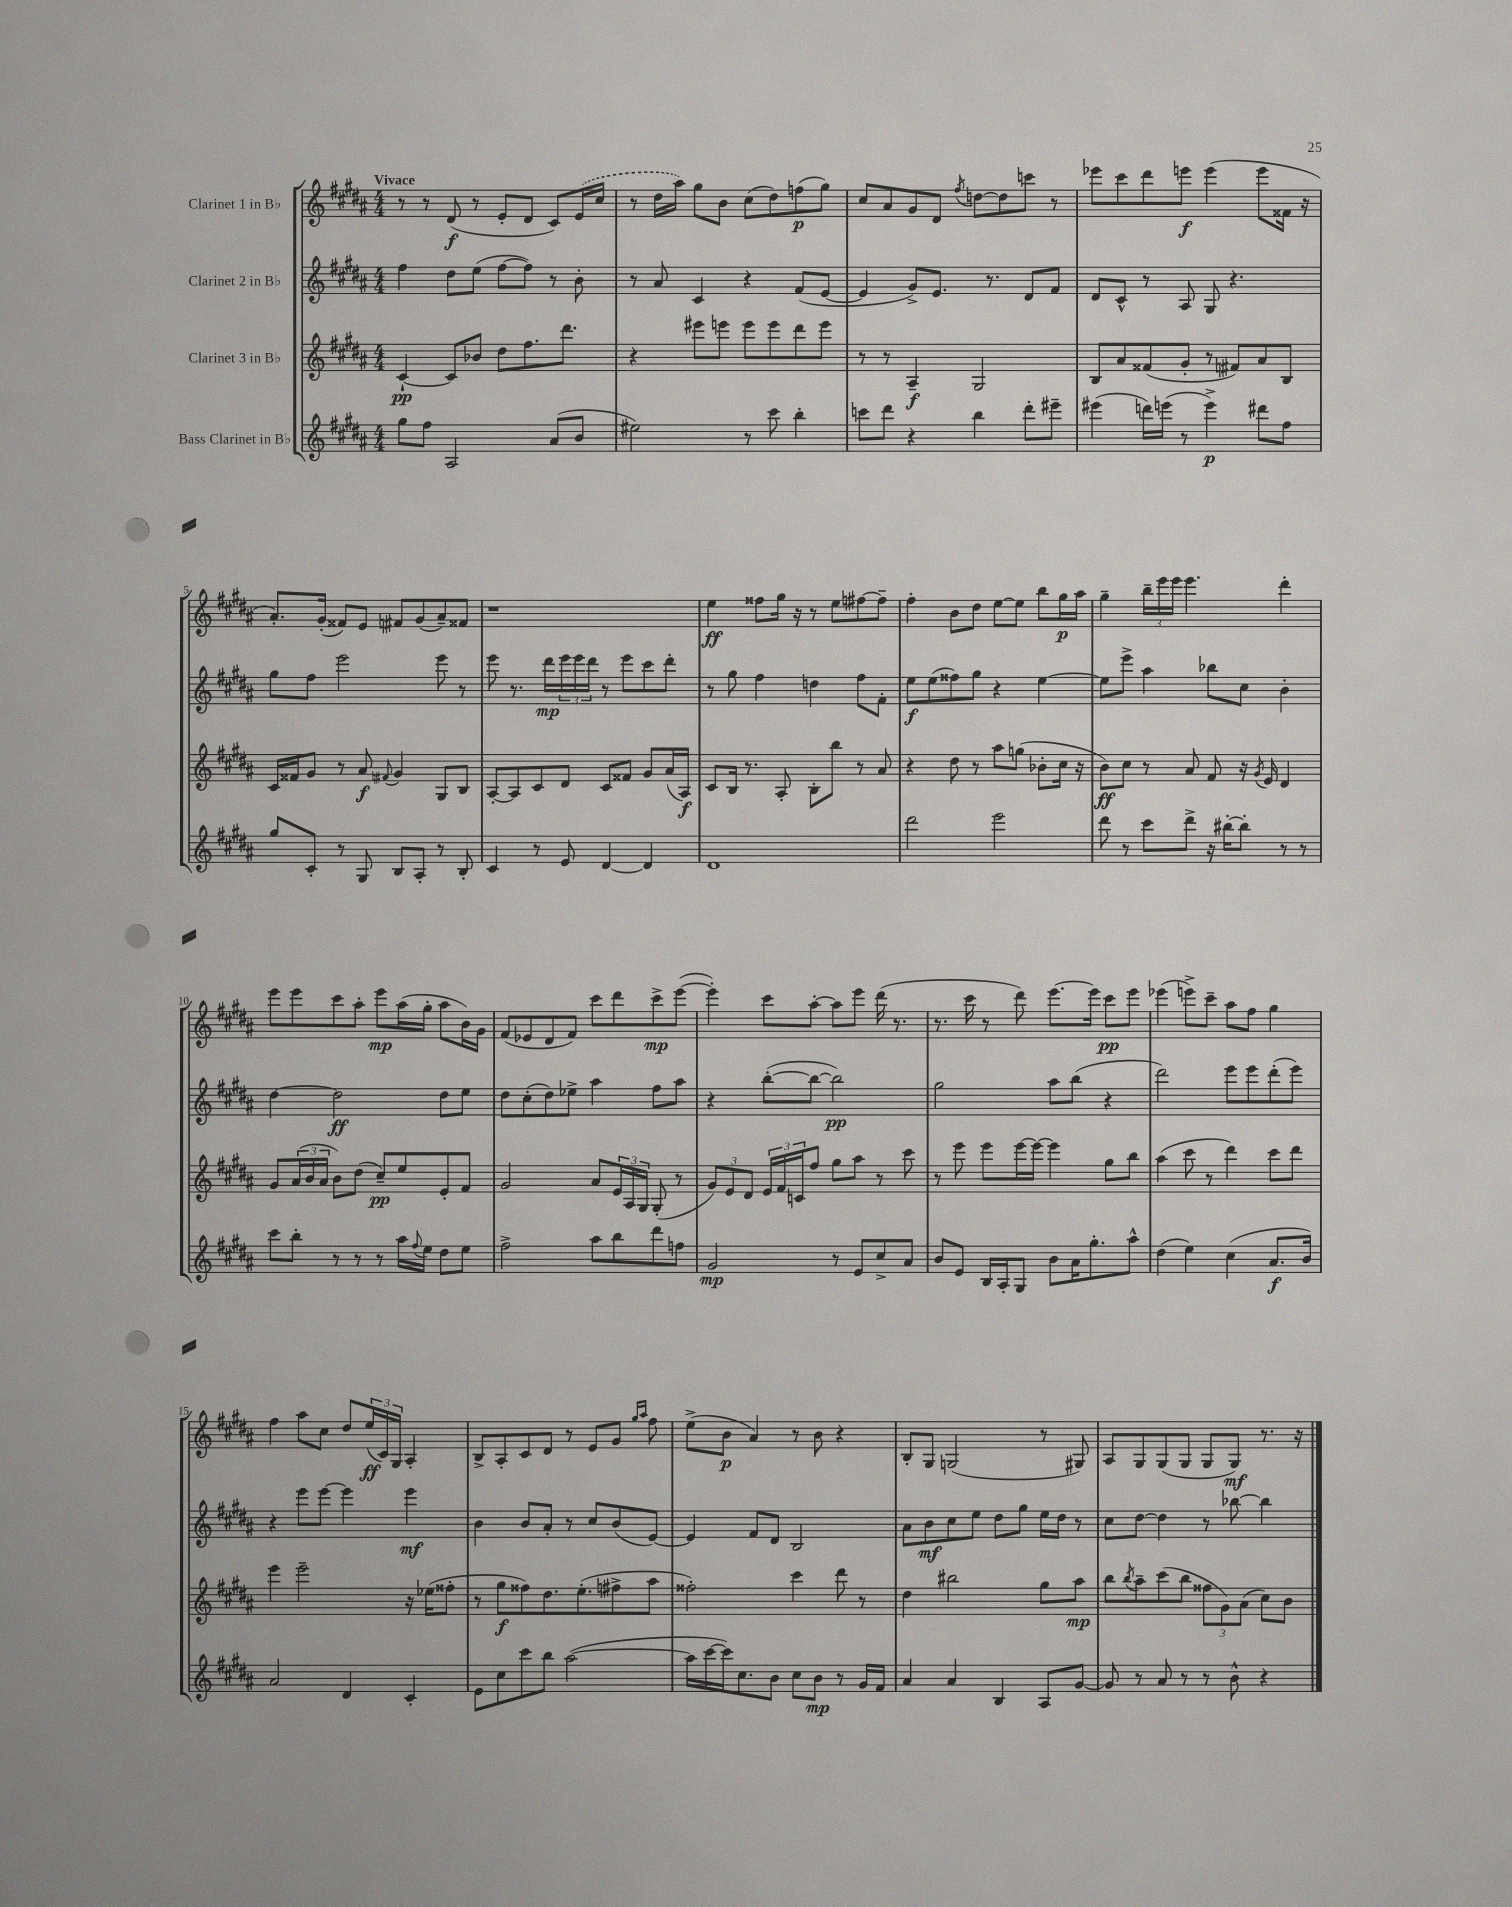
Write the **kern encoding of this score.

**kern	**dynam	**kern	**dynam	**kern	**dynam	**kern	**dynam
*part4	*part4	*part3	*part3	*part2	*part2	*part1	*part1
*staff4	*staff4	*staff3	*staff3	*staff2	*staff2	*staff1	*staff1
*I"Bass Clarinet in B♭	*	*I"Clarinet 3 in B♭	*	*I"Clarinet 2 in B♭	*	*I"Clarinet 1 in B♭	*
*clefG2	*	*clefG2	*	*clefG2	*	*clefG2	*
*k[f#c#g#d#a#]	*	*k[f#c#g#d#a#]	*	*k[f#c#g#d#a#]	*	*k[f#c#g#d#a#]	*
*M4/4	*	*M4/4	*	*M4/4	*	*M4/4	*
=1	=1	=1	=1	=1	=1	=1	=1
!	!	!	!	!	!	!LO:TX:a:B:t=Vivace	!
8gg#\L	.	[4c#`/	pp	4ff#\	.	8r	.
8ff#\J	.	.	.	.	.	8r	.
2A#/	.	8c#/L]	.	8dd#\L	.	(8d#/	f
.	.	8b-X/J	.	(8ee\J	.	8r	.
.	.	8dd#\L	.	[8ff#\L	.	8e'/L	.
.	.	8.ff#\	.	8ff#\J])	.	8d#/J	.
(8a#/L	.	.	.	8r	.	8c#/L)	.
.	.	8.ddd#\J	.	.	.	.	.
8b/J	.	.	.	8b'\	.	(16e/L	.
.	.	.	.	.	.	16cc#/JJ	.
=2	=2	=2	=2	=2	=2	=2	=2
2ee#X\)	.	4r	.	8r	.	8r	.
.	.	.	.	8a#/	.	16dd#\LL	.
.	.	.	.	.	.	16aa#\JJ)	.
.	.	8eee#X\L	.	4c#/	.	8gg#\L	.
.	.	8eeen\J	.	.	.	8b\J	.
8r	.	8eee\L	.	4r	.	(8cc#\L	.
8ccc#\	.	8eee\	.	.	.	8dd#\)	.
4bb'\	.	8ddd#\	.	(8f#/L	.	(8ffn\	p
.	.	8eee\J	.	[8e/J	.	8gg#\J)	.
=3	=3	=3	=3	=3	=3	=3	=3
8cccn\L	.	8r	.	4e/]	.	8cc#/L	.
8ddd#\J	.	8r	.	.	.	8a#/	.
4r	.	4A#~/	f	8g#^/L)	.	8g#/	.
.	.	.	.	8.e/J	.	8d#/J	.
.	.	.	.	.	.	8qff#/	.
4bb\	.	2G#/	.	.	.	[8ddn\L	.
.	.	.	.	8.r	.	.	.
.	.	.	.	.	.	8dd\]	.
8ddd#'\L	.	.	.	8d#/L	.	8cccn\J	.
8eee#X~\J	.	.	.	8f#/J	.	8r	.
=4	=4	=4	=4	=4	=4	=4	=4
(4eee#X\	.	8B/L	.	8d#/L	.	8eee-X\L	.
.	.	8a#/	.	8c#^^/J	.	8ccc#\	.
16dddn\LL)	.	(8f##X/	.	8r	.	8ddd#\	.
(16eeen\JJ	.	.	.	.	.	.	.
8r	.	8g#'/J	.	8A#/	.	8eeen\J	f
4eee^\)	p	8r	.	8G#/	.	(4eee\	.
.	.	8f#X/L)	.	4.r	.	.	.
8ddd#X\L	.	8a#/	.	.	.	8eee\L	.
8ff#\J	.	8B/J	.	.	.	16f##X\Jk	.
.	.	.	.	.	.	16r	.
!!LO:LB:g=z
=5	=5	=5	=5	=5	=5	=5	=5
8gg#/L	.	16c#/LL	.	8gg#\L	.	8.a#'/L)	.
.	.	16f##X/J	.	.	.	.	.
8c#'/J	.	8g#/J	.	8ff#\J	.	.	.
.	.	.	.	.	.	(16g#'/Jk	.
8r	.	8r	.	2eee\	.	8f##X/L)	.
8G#/	.	8a#/	f	.	.	8e/J	.
.	.	8qqf#X/	.	.	.	.	.
8B/L	.	4g#/	.	.	.	8f#X/L	.
8A#'/J	.	.	.	.	.	(8g#/	.
8r	.	8G#/L	.	8eee\	.	8a#~/)	.
8B'/	.	8B/J	.	8r	.	8f##X/J	.
=6	=6	=6	=6	=6	=6	=6	=6
4c#/	.	[8A#'/L	.	8eee\	.	1r	.
.	.	8A#/]	.	8.r	.	.	.
8r	.	8c#/	.	.	.	.	.
.	.	.	.	16ddd#\LL	mp	.	.
8e/	.	8d#/J	.	24eee\	.	.	.
.	.	.	.	24eee\	.	.	.
.	.	.	.	24ddd#\JJ	.	.	.
[4d#/	.	8c#/L	.	8r	.	.	.
.	.	8f##X/J	.	8eee\L	.	.	.
4d#/]	.	8g#/L	.	8ccc#\	.	.	.
.	.	(16a#/L	.	8ddd#'\J	.	.	.
.	.	16A#/JJ)	f	.	.	.	.
=7	=7	=7	=7	=7	=7	=7	=7
1d#	.	8c#/L	.	8r	.	4ee\	ff
.	.	16B/Jk	.	8gg#\	.	.	.
.	.	8.r	.	.	.	.	.
.	.	.	.	4ff#\	.	8ff##X\L	.
.	.	8A#'/	.	.	.	16gg#\Jk	.
.	.	.	.	.	.	16r	.
.	.	8B'\L	.	4ddn\	.	8r	.
.	.	8bb\J	.	.	.	8ee\L	.
.	.	8r	.	8ff#\L	.	[8ff#X\	.
.	.	8a#/	.	8f#'\J	.	8ff#~\J]	.
=8	=8	=8	=8	=8	=8	=8	=8
2ddd#\	.	4r	.	8ee\L	f	4ff#'\	.
.	.	.	.	(8ee\	.	.	.
.	.	8dd#\	.	8ff##X\)	.	8b\L	.
.	.	8r	.	8gg#\J	.	8dd#\J	.
2eee\	.	8aa#\L	.	4r	.	[8ee\L	.
.	.	(8ggn\J	.	.	.	8ee\J]	.
.	.	8b-X'\L	.	[4ee\	.	8bb\L	.
.	.	16cc#\Jk	.	.	.	16gg#\L	p
.	.	16r	.	.	.	16aa#\JJ	.
=9	=9	=9	=9	=9	=9	=9	=9
8ddd#\	.	8b\L)	ff	8ee\L]	.	4gg#~\	.
8r	.	8cc#\J	.	8eee^\J	.	.	.
8ccc#\L	.	8r	.	4aa#\	.	24bb~\LL	.
.	.	.	.	.	.	24eee\	.
.	.	.	.	.	.	24eee\JJ	.
8ddd#^\J	.	8a#/	.	.	.	4.eee\	.
16r	.	8f#/	.	8bb-X\L	.	.	.
[16bb#X'\KL	.	.	.	.	.	.	.
8bb#'\J]	.	16r	.	8cc#\J	.	.	.
.	.	8qg#/	.	.	.	.	.
.	.	16e/	.	.	.	.	.
8r	.	4d#/	.	4b'\	.	4ddd#'\	.
8r	.	.	.	.	.	.	.
!!LO:LB:g=z
=10	=10	=10	=10	=10	=10	=10	=10
8ccc#\L	.	8g#/L	.	[4dd#\	.	8eee\L	.
8bb'\J	.	(24a#/L	.	.	.	8eee\	.
.	.	24b/	.	.	.	.	.
.	.	24a#/JJ	.	.	.	.	.
8r	.	8b\L)	.	2dd#\]	ff	8ccc#\	.
8r	.	(8dd#\J	.	.	.	8aa#'\J	.
8r	.	8cc#~/L)	pp	.	.	8eee\L	mp
16aa#\LL	.	8ee/	.	.	.	(16aa#\L	.
8qqff#/	.	.	.	.	.	.	.
16ee\JJ	.	.	.	.	.	16gg#'\JJ	.
8dd#\L	.	8e'/	.	8dd#\L	.	8aa#\L	.
8ee\J	.	8f#/J	.	8ee\J	.	16b\L)	.
.	.	.	.	.	.	16g#\JJ	.
=11	=11	=11	=11	=11	=11	=11	=11
2ff#^\	.	2g#/	.	8dd#\L	.	(8f#/L	.
.	.	.	.	(8cc#'\	.	8e-X/	.
.	.	.	.	8dd#\)	.	8d#/	.
.	.	.	.	8ee-X^\J	.	8f#/J)	.
8aa#\L	.	8a#/L	.	4aa#\	.	8ccc#\L	.
8bb\	.	24e/L	.	.	.	8ddd#\	.
.	.	24A#/	.	.	.	.	.
.	.	24G#/JJ	.	.	.	.	.
8ddd#\	.	(8G#'/	.	8ff#\L	.	8ccc#^\	mp
8ffn\J	.	8r	.	8aa#\J	.	([8eee\J	.
=12	=12	=12	=12	=12	=12	=12	=12
2g#/	mp	12g#/L)	.	4r	.	4eee'\])	.
.	.	12e/	.	.	.	.	.
.	.	12d#/J	.	.	.	.	.
.	.	24e/LL	.	([8bb'\L	.	8ccc#\L	.
.	.	24f#/	.	.	.	.	.
.	.	24cn/J	.	.	.	.	.
.	.	8ff#/J	.	8bb\J_	.	[8aa#'\J	.
8r	.	8gg#\L	.	2bb\])	pp	8aa#\L]	.
8e/L	.	8aa#\J	.	.	.	8eee\J	.
8cc#^/	.	8r	.	.	.	(16ddd#\	.
.	.	.	.	.	.	8.r	.
8a#/J	.	8ccc#\	.	.	.	.	.
=13	=13	=13	=13	=13	=13	=13	=13
8b/L	.	8r	.	2gg#\	.	8.r	.
8e/J	.	8eee\	.	.	.	.	.
.	.	.	.	.	.	16ccc#\	.
16B/LL	.	8eee\L	.	.	.	8r	.
16A#'/J	.	.	.	.	.	.	.
8G#/J	.	[16eee\L	.	.	.	8ddd#\)	.
.	.	16eee\JJ_	.	.	.	.	.
8b\L	.	4eee\]	.	8aa#\L	.	[8.eee\L	.
16a#\K	.	.	.	(8bb\J	.	.	.
8.gg#'\	.	.	.	.	.	16eee\Jk]	.
.	.	8gg#\L	.	4r	.	8ccc#\L	pp
8aa#^^\J	.	8bb\J	.	.	.	8eee\J	.
=14	=14	=14	=14	=14	=14	=14	=14
(4dd#\	.	(4aa#\	.	2ddd#\)	.	(4eee-X\	.
4ee\)	.	8ccc#\	.	.	.	8eeen^\L)	.
.	.	8r	.	.	.	8ccc#~\J	.
(4cc#\	.	4ddd#\)	.	8eee\L	.	8aa#\L	.
.	.	.	.	8eee\	.	8ff#\J	.
8.a#/L	f	8ccc#\L	.	(8ddd#'\	.	4gg#\	.
.	.	8ddd#\J	.	8eee\J)	.	.	.
16b/Jk)	.	.	.	.	.	.	.
!!LO:LB:g=z
=15	=15	=15	=15	=15	=15	=15	=15
2a#/	.	4eee\	.	4r	.	4ff#\	.
.	.	2eee~\	.	8eee\L	.	8aa#\L	.
.	.	.	.	[8eee\J	.	8cc#\J	.
4d#/	.	.	.	4eee\]	.	8dd#/L	.
.	.	.	.	.	.	(24ee/L	ff
.	.	.	.	.	.	24c#/)	.
.	.	.	.	.	.	24G#/JJ	.
4c#'/	.	16r	.	4eee\	mf	4A#'/	.
.	.	(16ee-X\KL	.	.	.	.	.
.	.	8ff##X'\J	.	.	.	.	.
=16	=16	=16	=16	=16	=16	=16	=16
8e\L	.	8r	.	4b\	.	8B^/L	.
8cc#\	.	8gg#\L	f	.	.	8A#'/	.
8ccc#\	.	8ff##X\)	.	8b/L	.	8c#/	.
8bb\J	.	8.dd#\	.	8a#'/J	.	8d#/J	.
([2aa#\	.	.	.	8r	.	8r	.
.	.	(8.ee'\	.	.	.	.	.
.	.	.	.	8cc#/L	.	8e/L	.
.	.	8ff#X^\	.	(8b/	.	8g#/J	.
.	.	.	.	.	.	16qqgg#/LL	.
.	.	.	.	.	.	16qqaa#/JJ	.
.	.	8aa#\J	.	[8e/J)	.	8ff#\	.
=17	=17	=17	=17	=17	=17	=17	=17
16aa#\LL]	.	2ff##X'\)	.	4e/]	.	(8ee^\L	.
[16ccc#\	.	.	.	.	.	.	.
16ccc#\J])	.	.	.	.	.	8b\J	p
8.cc#\	.	.	.	.	.	.	.
.	.	.	.	8f#/L	.	4a#/)	.
8b\J	.	.	.	8d#/J	.	.	.
8cc#\L	.	4ccc#\	.	2B/	.	8r	.
8b\J	mp	.	.	.	.	8b\	.
8r	.	8ddd#\	.	.	.	4r	.
16g#/LL	.	8r	.	.	.	.	.
16f#/JJ	.	.	.	.	.	.	.
=18	=18	=18	=18	=18	=18	=18	=18
4a#/	.	4dd#\	.	8a#\L	.	8B'/L	.
.	.	.	.	8b\	mf	8G#/J	.
4a#/	.	2bb#X\	.	8cc#\	.	(2Gn/	.
.	.	.	.	8ee\J	.	.	.
4B/	.	.	.	8dd#\L	.	.	.
.	.	.	.	8gg#\J	.	.	.
8A#/L	.	8gg#\L	.	16ee\LL	.	8r	.
.	.	.	.	16dd#\JJ	.	.	.
[8g#/J	.	8aa#\J	mp	8r	.	8G#X/)	.
=19	=19	=19	=19	=19	=19	=19	=19
8g#/]	.	8bb\L	.	8cc#\L	.	8A#/L	.
.	.	8qbb/	.	.	.	.	.
8r	.	8aa#~\	.	[8dd#\J	.	8G#/	.
8a#/	.	(8ccc#\	.	4dd#\]	.	(8G#/	.
8r	.	8bb\J	.	.	.	8G#/J	.
8r	.	12ff##X\L	.	8r	.	8G#/L	.
.	.	12g#\)	.	.	.	.	.
8b^^\	.	.	.	[8bb-X\	.	8G#/J)	mf
.	.	(12a#\J	.	.	.	.	.
4r	.	8cc#\L)	.	4bb-\]	.	8.r	.
.	.	8b\J	.	.	.	.	.
.	.	.	.	.	.	16r	.
==	==	==	==	==	==	==	==
*-	*-	*-	*-	*-	*-	*-	*-
